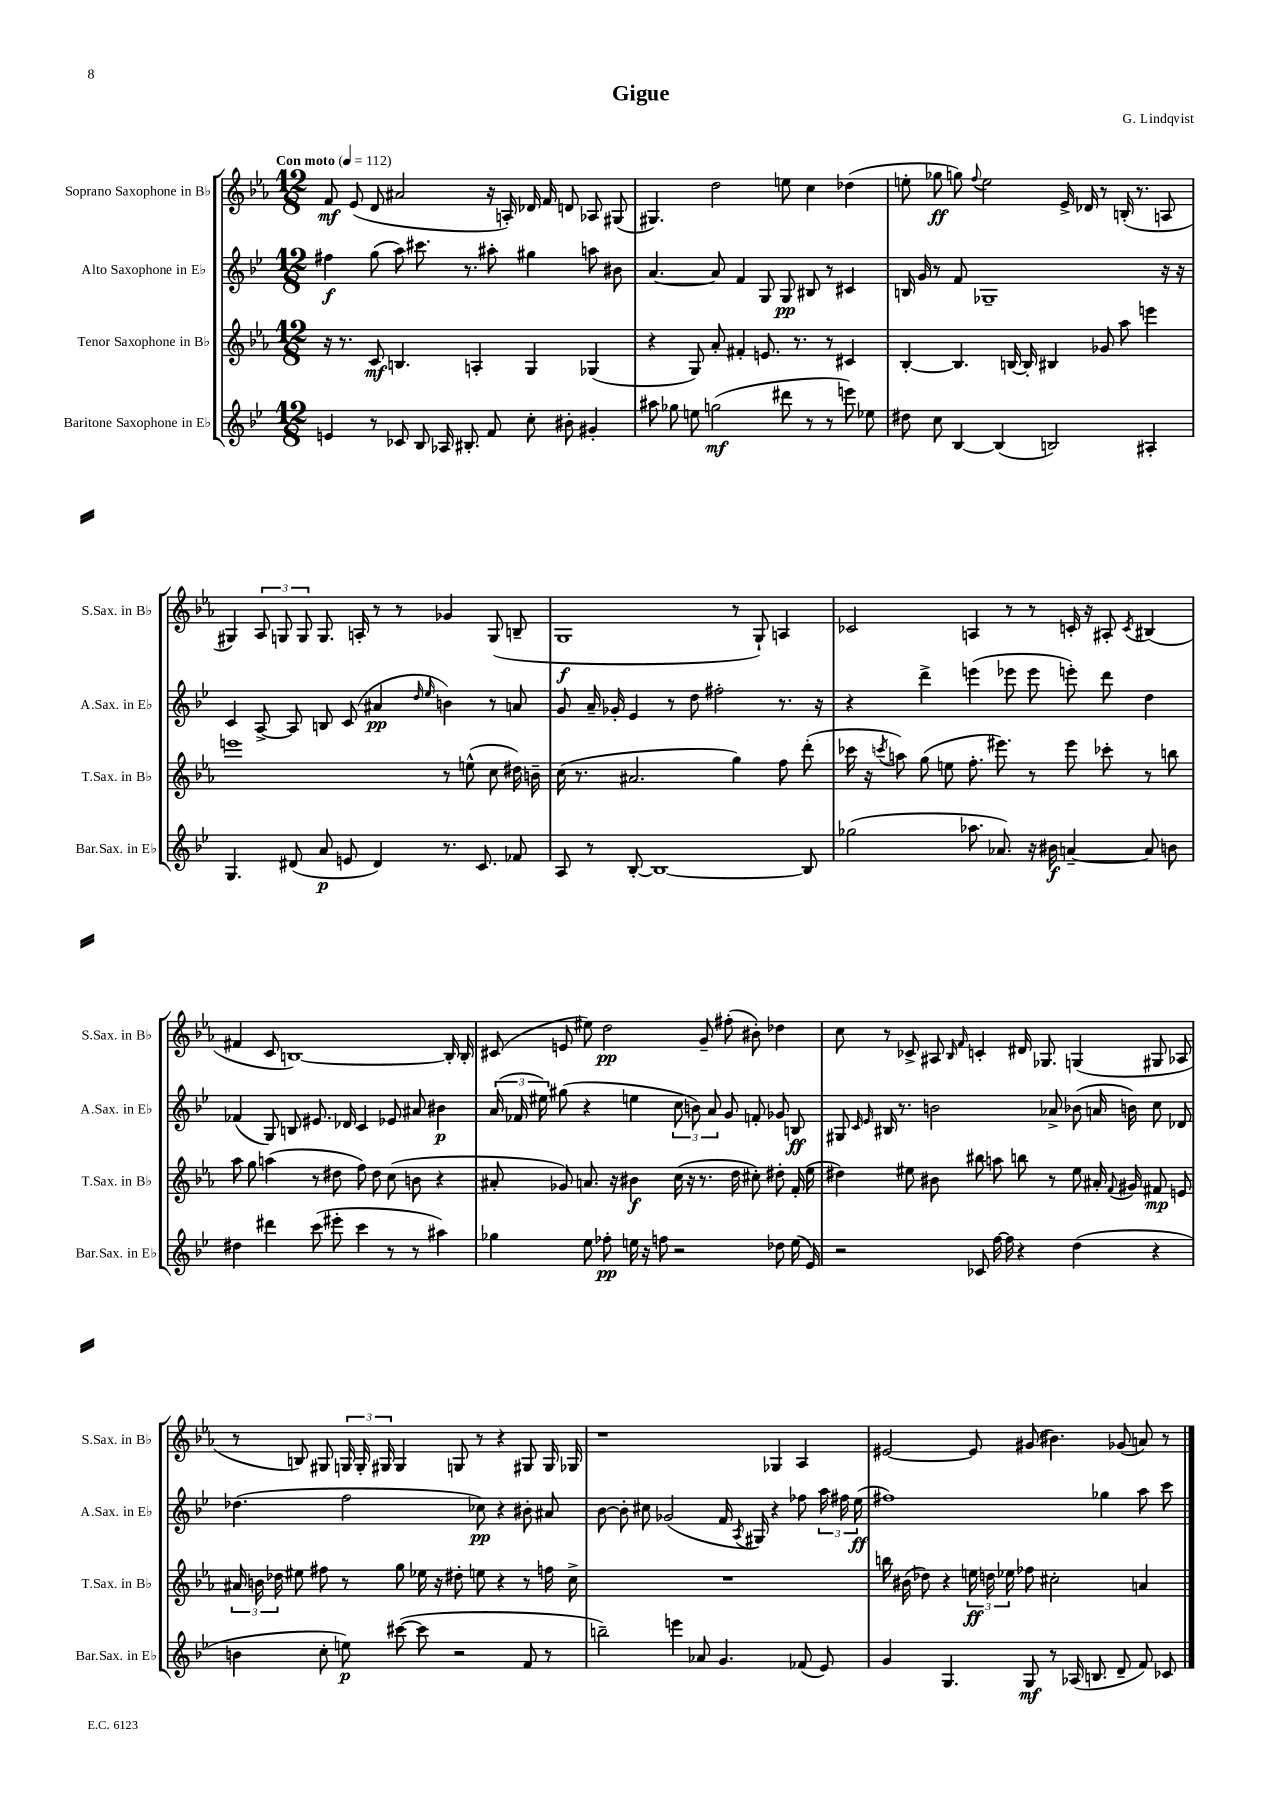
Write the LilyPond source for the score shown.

\header { title = "Gigue" composer = "G. Lindqvist" }
<<
\new StaffGroup <<
\new Staff = "s0" \with { instrumentName = "Soprano Saxophone in Bb" shortInstrumentName = "S.Sax. in Bb" } {
    \clef treble \key ees \major \numericTimeSignature \time 12/8 \tempo "Con moto" 4 = 112
    \autoBeamOff f'8\mf ees'8( d'8 ais'2 r16 a16-.) des'16 f'16 d'8 aes8 gis8( |
    gis4.) d''2 e''8 c''4 des''4( |
    e''8-. ges''8\ff g''8) \appoggiatura { f''8 } e''2 ees'16-> des'16 r8 b16-.( r8. a8 |
    gis4) \tuplet 3/2 { aes8 g8 g8 } g8. a16-. r8 r8 ges'4 g8( b8-- |
    g1\f r8 g8-!) a4 |
    ces'2 a4 r8 r8 c'16-. r16 ais8-. \acciaccatura { c'8 } bis4( |
    fis'4 c'8 b1~) b16-. b16-. |
    cis'8( e'8 eis''8) d''2\pp g'8-- fis''8-.( bis'8-.) des''4 |
    c''8 r8 ces'8-> ais8 \grace { bes16 f'16 } c'4-. dis'16 ges8. g4( gis8 aes8 |
    r8 b8) gis8 \tuplet 3/2 { g16 g16-. gis16 } gis4 g8 r8 r4 gis8 gis16 ges16 |
    r1 ges4 aes4 |
    eis'2~ eis'8 gis'8( bis'4.) ges'8( a'8) r8 \bar "|." |
}
\new Staff = "s1" \with { instrumentName = "Alto Saxophone in Eb" shortInstrumentName = "A.Sax. in Eb" } {
    \clef treble \key bes \major \numericTimeSignature \time 12/8
    \autoBeamOff fis''4\f g''8( a''8) cis'''8. r8. ais''8-. gis''4 a''8 bis'8 |
    a'4.~ a'8 f'4 g8 g8\pp bis8 r8 cis'4 |
    b16 g'16 r8 f'8 ges1-- r16 r16 |
    c'4 a8~-> a8 b8 c'8( ais'4\pp \grace { d''16 ees''16 } b'4) r8 a'8 |
    g'8 a'16-- ges'16-. ees'4 r8 d''8 fis''2-. r8. r16 |
    r4 d'''4-> e'''4( ees'''8 ees'''8 e'''8-.) d'''8 d''4 |
    fes'4( g8) b8 eis'8. des'16 c'4 ees'8 ais'8 bis'4\p |
    \tuplet 3/2 { a'16( fes'16 eis''16) } gis''8( r4 e''4 \tuplet 3/2 { c''8 b'8) a'8 } g'8 f'8-. ges'8 b8\ff |
    gis8 \grace { c'16 ees'16 } bis16 r8. b'2 aes'8-> bes'8( a'16 b'16) c''8 des'8 |
    des''4.( f''2 ces''8\pp) r4 bis'8-. ais'8 |
    bes'8~ bes'8-. cis''8 ges'2( f'16 \acciaccatura { a8 } gis16) r4 fes''8 \tuplet 3/2 { a''16 fis''16 ees''16\ff( } |
    fis''1) ges''4 a''8 c'''8 \bar "|." |
}
\new Staff = "s2" \with { instrumentName = "Tenor Saxophone in Bb" shortInstrumentName = "T.Sax. in Bb" } {
    \clef treble \key ees \major \numericTimeSignature \time 12/8
    \autoBeamOff r16 r8. c'8\mf b4. a4-. g4 ges4( |
    r4 g8) aes'8-. fis'4-. e'8. r8. r8 cis'4 |
    bes4~-. bes4. b16~ b16-. bis4 ges'8 aes''8 e'''4 |
    e'''1 r8 e''8-^( c''8 dis''16) b'16-- |
    c''16( r8. ais'2. g''4) f''8 d'''8-.( |
    ces'''16 r16 \acciaccatura { c'''8 } a''8) g''8( e''8 f''8.-. eis'''8.) r8 eis'''8 ces'''8-. r8 b''8 |
    aes''8 g''8 a''4( r8 dis''8 f''8) dis''8 c''8( b'8 r4 |
    ais'8-. ges'8) a'8. r16 bis'4\f c''16( r16 r8. d''16 cis''8-.) dis''8-. f'16-.( ees''16 |
    dis''4) eis''8 bis'8 bis''8 a''8 b''8 r8 eis''8 ais'16-. \appoggiatura { f'8 } gis'16 fis'8\mp e'8 |
    \tuplet 3/2 { ais'16 b'16 des''16 } eis''8 fis''8 r8 g''8 ees''16 r16 dis''8-. e''8 r4 r8 f''16 c''16-> |
    R1. |
    b''16 bis'16( des''8) r4 \tuplet 3/2 { e''16\ff d''16 ees''16 } fes''8 cis''2-. a'4 \bar "|." |
}
\new Staff = "s3" \with { instrumentName = "Baritone Saxophone in Eb" shortInstrumentName = "Bar.Sax. in Eb" } {
    \clef treble \key bes \major \numericTimeSignature \time 12/8
    \autoBeamOff e'4 r8 ces'8 bes8 aes16 bis8.-. f'8 c''8-. bis'8-. gis'4-. |
    ais''8 ges''8 e''8 g''2\mf( dis'''8 r8 r8 e'''8) ees''8 |
    dis''8 c''8 bes4~ bes4( b2) ais4-. |
    g4. dis'8( a'8\p e'8 dis'4) r8. c'8. fes'8 |
    a8 r8 bes8~-. bes1~ bes8 |
    ges''2( aes''8. aes'8.) r16 bis'16\f a'4~-- a'8 b'8 |
    dis''4 dis'''4 c'''8( eis'''8-. c'''4 r8 r8 ais''4) |
    ges''4 ees''8 fes''8-.\pp e''16 r16 f''8 r2 des''8 e''16( ees'16) |
    r2 ces'8 f''16~ f''16 r4 d''4( r4 |
    b'4 c''8-. e''8\p) cis'''8~( cis'''8 r2 f'8 r8 |
    b''2--) e'''4 aes'8 g'4. fes'8( ees'8) |
    g'4 g4. g8\mf r8 aes16( b8. d'8-- f'8) ces'8 \bar "|." |
}
>>
>>
\layout { \context { \Score \remove "Bar_number_engraver" } }
